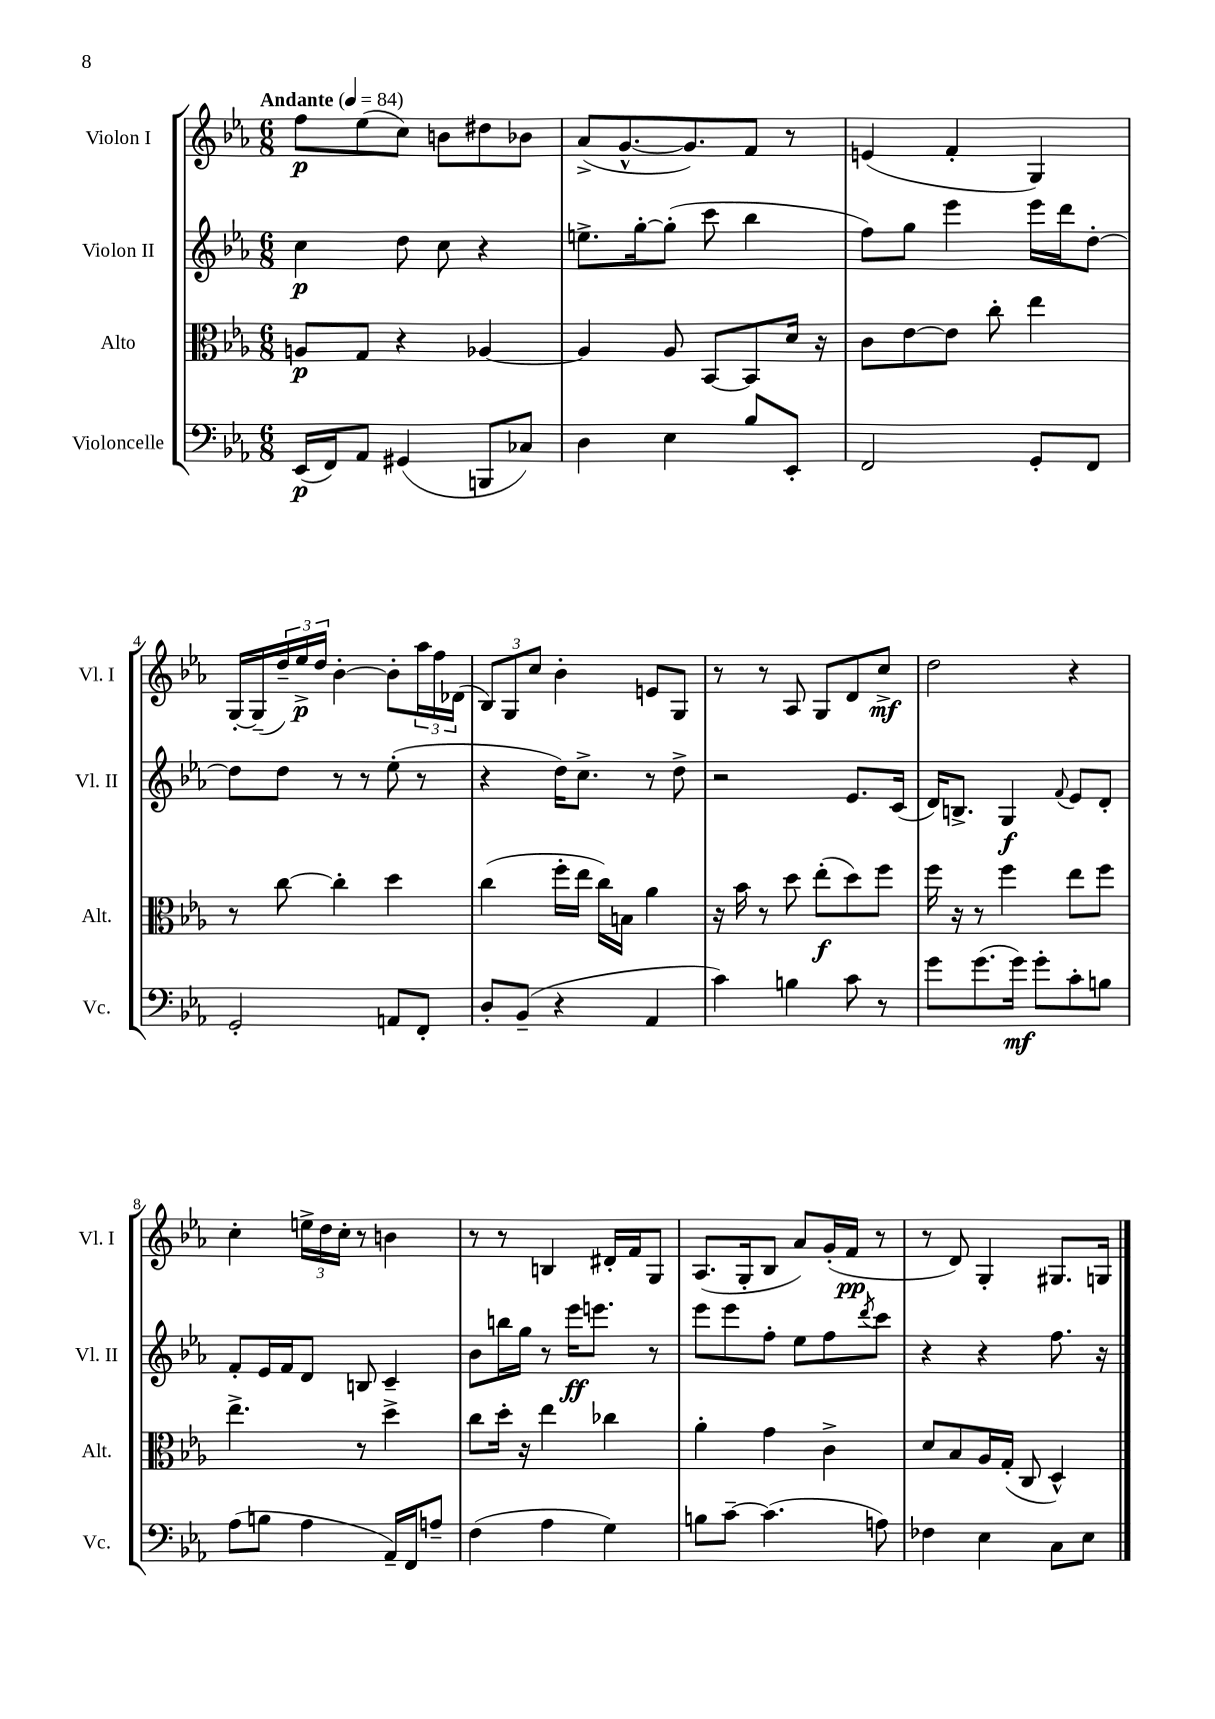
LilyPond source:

<<
\new StaffGroup <<
\new Staff = "s0" \with { instrumentName = "Violon I" shortInstrumentName = "Vl. I" } {
    \clef treble \key ees \major \numericTimeSignature \time 6/8 \tempo "Andante" 4 = 84
    f''8\p ees''8( c''8) b'8 dis''8 bes'8 |
    aes'8->( g'8.~-^ g'8.) f'8 r8 |
    e'4( f'4-. g4) |
    g16~-. g16--( \tuplet 3/2 { d''16--) ees''16->\p d''16 } bes'4~-. bes'8-. \tuplet 3/2 { aes''16 f''16 des'16( } |
    \tuplet 3/2 { bes8) g8 c''8 } bes'4-. e'8 g8 |
    r8 r8 aes8 g8 d'8 c''8->\mf |
    d''2 r4 |
    c''4-. \tuplet 3/2 { e''16-> d''16 c''16-. } r8 b'4 |
    r8 r8 b4 dis'16-. f'16 g8 |
    aes8.( g16-. bes8 aes'8) g'16-.( f'16\pp r8 |
    r8 d'8) g4-. gis8. g16 \bar "|." |
}
\new Staff = "s1" \with { instrumentName = "Violon II" shortInstrumentName = "Vl. II" } {
    \clef treble \key ees \major \numericTimeSignature \time 6/8
    c''4\p d''8 c''8 r4 |
    e''8.-> g''16~-. g''8-.( c'''8 bes''4 |
    f''8) g''8 ees'''4 ees'''16 d'''16 d''8~-. |
    d''8 d''8 r8 r8 ees''8-.( r8 |
    r4 d''16) c''8.-> r8 d''8-> |
    r2 ees'8. c'16( |
    d'16) b8.-> g4\f \appoggiatura { f'8 } ees'8 d'8-. |
    f'8-. ees'16 f'16 d'8 b8 c'4-- |
    bes'8 b''16 g''16 r8 ees'''16\ff e'''8. r8 |
    ees'''8 ees'''8 f''8-. ees''8 f''8 \acciaccatura { d'''8 } c'''8 |
    r4 r4 f''8. r16 \bar "|." |
}
\new Staff = "s2" \with { instrumentName = "Alto" shortInstrumentName = "Alt." } {
    \clef alto \key ees \major \numericTimeSignature \time 6/8
    a8\p g8 r4 aes4~ |
    aes4 aes8 bes,8~ bes,8 d'16 r16 |
    c'8 ees'8~ ees'8 c''8-. ees''4 |
    r8 c''8~ c''4-. d''4 |
    c''4( f''16-. ees''16 c''16) b16 aes'4 |
    r16 bes'16 r8 d''8 ees''8-.\f( d''8) f''8 |
    f''16 r16 r8 f''4 ees''8 f''8 |
    ees''4.-> r8 d''4-> |
    c''8 d''16-. r16 ees''4 ces''4 |
    aes'4-. g'4 c'4-> |
    d'8 bes8 aes16 g16-.( c8 d4-^) \bar "|." |
}
\new Staff = "s3" \with { instrumentName = "Violoncelle" shortInstrumentName = "Vc." } {
    \clef bass \key ees \major \numericTimeSignature \time 6/8
    ees,16\p( f,16) aes,8 gis,4( b,,8 ces8) |
    d4 ees4 bes8 ees,8-. |
    f,2 g,8-. f,8 |
    g,2-. a,8 f,8-. |
    d8-. bes,8--( r4 aes,4 |
    c'4) b4 c'8 r8 |
    g'8 g'8.( g'16\mf) g'8-. c'8-. b8 |
    aes8( b8 aes4 aes,16--) f,16 a8-- |
    f4( aes4 g4) |
    b8 c'8~-- c'4.( a8) |
    fes4 ees4 c8 ees8 \bar "|." |
}
>>
>>
